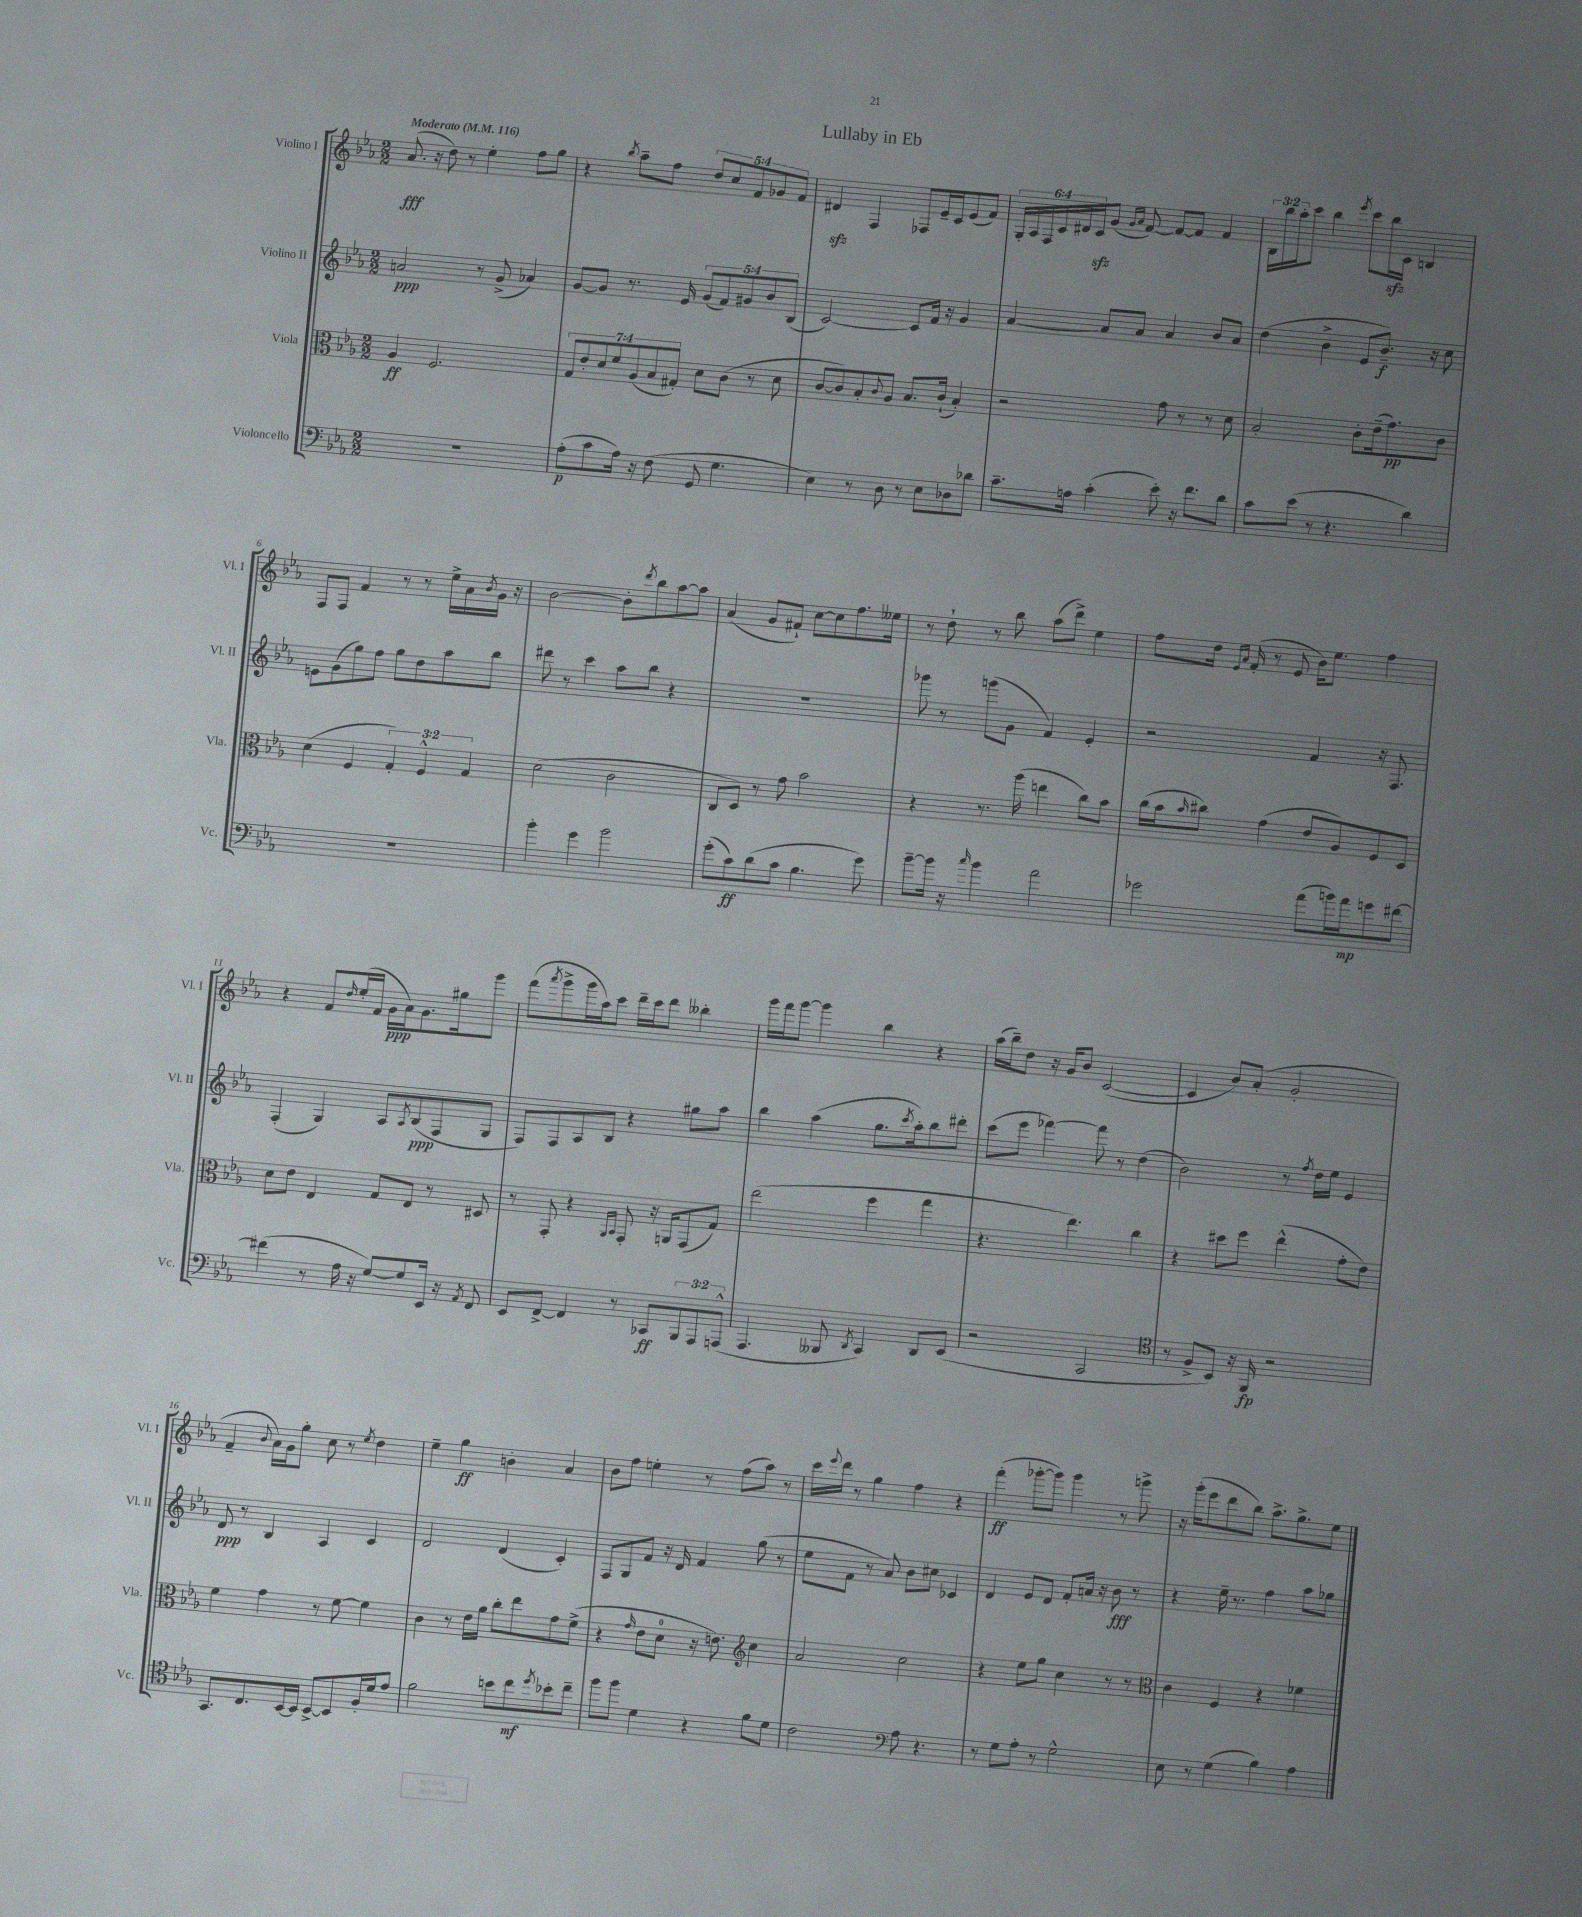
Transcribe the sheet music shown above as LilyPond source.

\header { title = "Lullaby in Eb" }
<<
\new StaffGroup <<
\new Staff = "s0" \with { instrumentName = "Violino I" shortInstrumentName = "Vl. I" } {
    \clef treble \key ees \major \numericTimeSignature \time 2/2 \override Staff.TupletNumber.text = #tuplet-number::calc-fraction-text \tempo "Moderato" 4 = 116
    aes'8.\fff( r16 d''8) r8 ees''4-. f''8 g''8 |
    r4 \acciaccatura { bes''8 } aes''8-- f''8 \tuplet 5/4 { d''8 c''8 f'8 ges'8 f'8 } |
    dis'4\sfz f4 fes8 ees'16-- c'16 ees'8( f'8) |
    \tuplet 6/4 { g16-. aes16 f16 c'16 dis'16 c'16\sfz } g'8( \grace { g'16 aes'16 } f'8~) f'8~ f'8 f'4 |
    \tuplet 3/2 { bes16 bes''16 aes''16-. } c'''8 bes''4 \acciaccatura { ees'''8 } c'''8 bes''16\sfz c'16 b4 |
    f8 f8 f'4 r8 r8 ees''16-> aes'16 \acciaccatura { bes'8 } g'16 r16 |
    bes'2~ bes'8-. \acciaccatura { d'''8 } bes''8 aes''8~ aes''8 |
    aes'4( g'8 fis'8-!) c''8~ c''8 f''8. eeses''16 |
    r8 d''8-! r8 bes''8 aes''8( d'''8->) ees''4 |
    f''8 d''16 \grace { ees'16 aes'16 } f'16-.( r8 ees'8 bes'16) ees''8. f''4 |
    r4 f'8 \grace { d''16 } ees''16-.( f'16 g'16\ppp aes'16) g'8. gis''16 g'''8 |
    f'''8( \acciaccatura { aes'''8 } g'''8-> g'''16 aes''16) c'''8 d'''16-- c'''16 d'''8 beses''4-. |
    g'''16 f'''16 g'''8~ g'''4 bes''4 r4 |
    aes''16( bes''16--) d''8 r16 g'16 bes'8 c'2~( |
    c'4 bes'8) aes'8-.( g'2-. |
    f'4-- \appoggiatura { bes'8 } aes'16) g'16 g''8-. c''8 r8 \acciaccatura { ees''8 } d''4 |
    ees''4-- g''4\ff b'4-. aes'4 |
    bes'8 f''8 e''4-. r8 f''8( aes''8) r8 |
    c'''16 \appoggiatura { ees'''8 } d'''16 r8 g''4 f''4 r4 |
    f'''4-.\ff( ges'''8~-. ges'''8) ges'''4 r8 g'''8-> |
    r16 g'''16-.( ees'''8 d'''8 bes''8) aes''8.-> g''8.-> ees''8 \bar "|." |
}
\new Staff = "s1" \with { instrumentName = "Violino II" shortInstrumentName = "Vl. II" } {
    \clef treble \key ees \major \numericTimeSignature \time 2/2 \override Staff.TupletNumber.text = #tuplet-number::calc-fraction-text
    a'2\ppp r8 g'8->( aes'4) |
    g'8~ g'8 r8. ees'16 \tuplet 5/4 { g'8( f'8) gis'8 bes'8 bes8( } |
    c'2~) c'8 f'16 r16 g'4 |
    aes'4~ aes'8 aes'8 aes'4 bes'8 aes'8 |
    d''4( bes'4-> ees'8 bes'8.--\f) r16 c''8 |
    e'8 g'8( g''8) f''8 g''8 d''8 aes''8 bes''8 |
    dis'''8 r8 c'''4 aes''8 bes''8 r4 |
    R1 |
    ges'''8 r8 g'''8( g'8 f'4) ees'4-. |
    r2 f'4 r16 f8. |
    f4-.( g4) aes8 \acciaccatura { aes8 } bes8\ppp( f8 g8 |
    f8) f8 aes8 bes8 r4 gis''8 aes''8 |
    bes''4 aes''4( g''8. \acciaccatura { c'''8 } aes''16-.) bes''8 dis'''8-. |
    c'''8( ees'''8 fes'''4~) fes'''8 r8 d''4( |
    bes'2) r8 \acciaccatura { f''8 } d''16 ees''16 ees'4 |
    d'8\ppp r8 bes4 aes4 c'4 |
    d'2 d'4( c'4-.) |
    f8 g8 f'8 r16 d'16 f'4 g''8( r8 |
    ees''8 f'8 r8 aes'8) bes'8 cis''8 ces'4 |
    d'4 ees'8 d'8 f'8-. a'16 r16 bes'8\fff r8 |
    r4 ees''16-- r8. f''4 aes''8 ges''8 \bar "|." |
}
\new Staff = "s2" \with { instrumentName = "Viola" shortInstrumentName = "Vla." } {
    \clef alto \key ees \major \numericTimeSignature \time 2/2 \override Staff.TupletNumber.text = #tuplet-number::calc-fraction-text
    aes4\ff f2. |
    \tuplet 7/4 { g8 ees'8-. d'8 f'8 aes8( bes8 gis8-.) } d'8 c'8( r8 d'8 |
    c'8~ c'8) bes8-. \appoggiatura { c'8 } aes8 bes8. c'16-!( bes4-.) |
    r2 g'8 r8 r8 d'8 |
    bes2-. c'8-. ees'16--( g'8.\pp) c'8 |
    d'4( f4 \tuplet 3/2 { g4-.) f4-^ g4 } |
    d'2( c'2 |
    c8 d8) r8 g'8 bes'2 |
    r4 r8. aes''16( e''4 c''8) bes'8 |
    c''16( bes'16 \grace { bes'16 } cis''8) g'4( ees'8 aes8) f8 d8 |
    d'8 ees'8 ees4 g8 ees8 r8 dis8 |
    r8 g,8-. r4 \grace { aes,16 bes,16 } g,8-. r16 a,16 g,8( g8) |
    ees''2( f''4 g''4 |
    r4. ees''4.) c''4 |
    r4 dis''8 f''8 ees''4-^( g'8-. ees'8) |
    f'4 g'4 r8 f'8~ f'4 |
    c'4 r8 ees'16 aes'16 c''8-. ees''8 g'8 f'8->( |
    r4 \grace { g'16 } ees'8 d'8-0 r16 e'8.) \clef treble c''4 |
    aes'2 c''2 |
    r4 ees''8 g''8 c''4 r8 r8 |
    \clef alto c'4 f4 r4 fes'4 \bar "|." |
}
\new Staff = "s3" \with { instrumentName = "Violoncello" shortInstrumentName = "Vc." } {
    \clef bass \key ees \major \numericTimeSignature \time 2/2 \override Staff.TupletNumber.text = #tuplet-number::calc-fraction-text
    R1 |
    aes8-.\p( c'8 aes16) r16 f8( g,8 g4. |
    ees4) r8 d8 r8 ees8 des8 des'8 |
    c'8.-- a16 c'4-.( ees'8-.) r16 f'8. d'8 |
    c'8 ees'8( r8 r4. d'4) |
    R1 |
    bes'4-. g'4 bes'2 |
    g'8-.( c'8\ff) d'8( c'8 bes4. g'8) |
    bes'8~-- bes'16 r16 \grace { c''16 } bes'4 aes'2 |
    ges'2 aes'8( b'16) aes'16\mp g'8 fis'8~ |
    fis'4( r8 aes16 r16 g8~) g8 ees,16 r16 \acciaccatura { aes,8 } f,8 |
    ees,8 f,8~-> f,4 r8 ces,8\ff \tuplet 3/2 { bes,,8 aes,,8 a,,8-^( } |
    aes,,4. beses,,8 \acciaccatura { d,8 } c,4) d,8 ees,8( |
    r2 c,2 |
    \clef tenor r8 f8-> bes,8) r16 f,16\fp r2 |
    g,8. c8. bes,16~ bes,16 bes,8~-> bes,8 f16-. d'16 ees'8 |
    f'2 b'8 c''8\mf \acciaccatura { d''8 } bes'8-. c''8-- |
    f''8 f''8 d'4 r4 f'8 d'8 |
    c'2 \clef bass aes8 r4. |
    r8 g8 aes8-. r8 g2-^ |
    ees8 r8 g4( bes4) aes4 \bar "|." |
}
>>
>>
